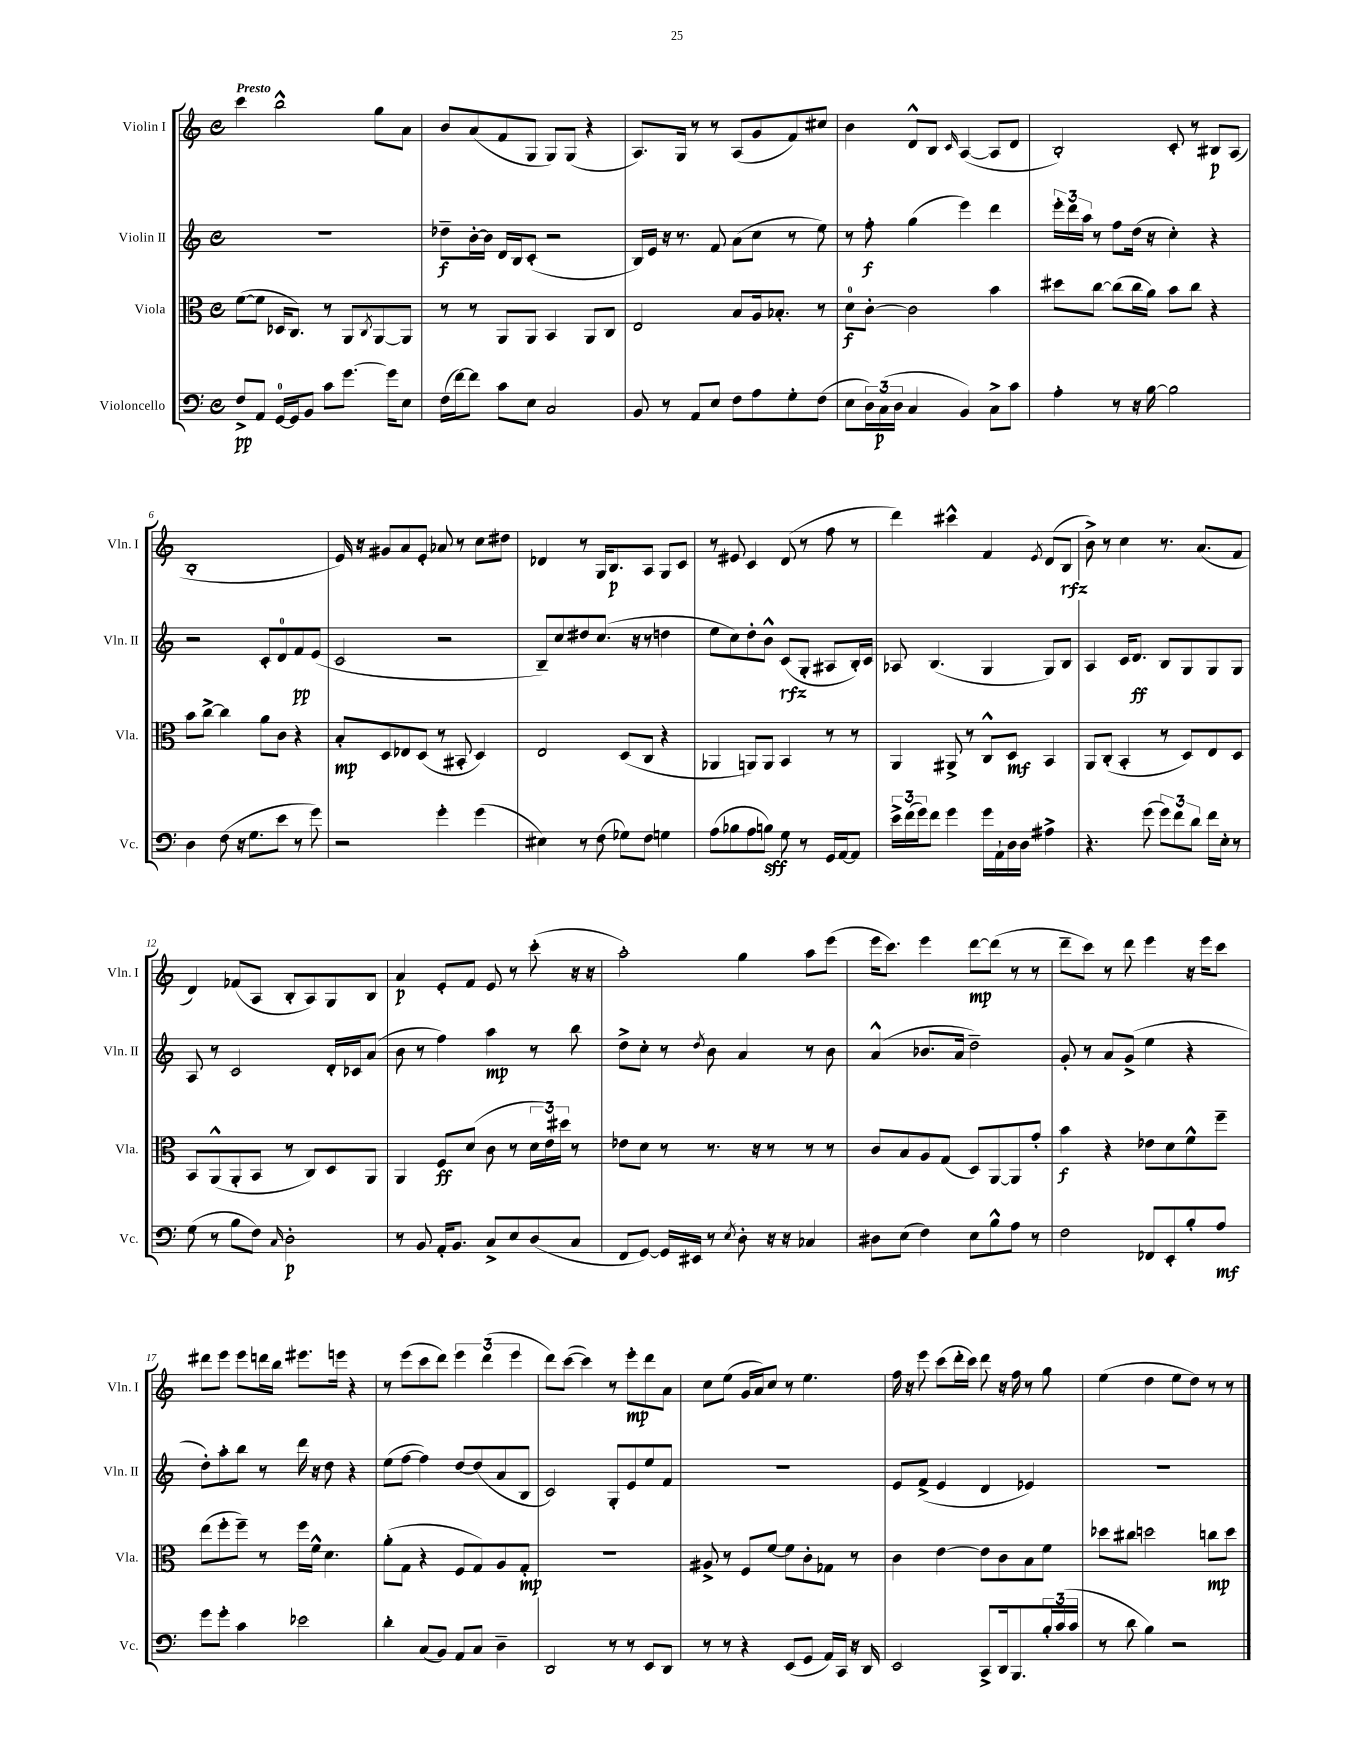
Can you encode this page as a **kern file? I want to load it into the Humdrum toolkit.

**kern	**dynam	**kern	**dynam	**kern	**dynam	**kern	**dynam
*part4	*part4	*part3	*part3	*part2	*part2	*part1	*part1
*staff4	*staff4	*staff3	*staff3	*staff2	*staff2	*staff1	*staff1
*I"Violoncello	*	*I"Viola	*	*I"Violin II	*	*I"Violin I	*
*I'Vc.	*	*I'Vla.	*	*I'Vln. II	*	*I'Vln. I	*
*clefF4	*	*clefC3	*	*clefG2	*	*clefG2	*
*k[]	*	*k[]	*	*k[]	*	*k[]	*
*M4/4	*	*M4/4	*	*M4/4	*	*M4/4	*
*met(c)	*	*met(c)	*	*met(c)	*	*met(c)	*
=1	=1	=1	=1	=1	=1	=1	=1
!	!	!	!	!	!	!LO:TX:a:B:t=Presto	!
8F^/L	pp	([8f\L	.	1r	.	4ccc\	.
8AA/J	.	8f\J]	.	.	.	.	.
[16GG/LL	.	16D-X/KL	.	.	.	2bb^^\	.
16GG/J]	.	8.C/J)	.	.	.	.	.
8BB/J	.	.	.	.	.	.	.
8c\L	.	8r	.	.	.	.	.
[8.g\J	.	8AA/L	.	.	.	.	.
.	.	8qC/	.	.	.	.	.
.	.	[8AA/	.	.	.	8gg\L	.
16g\KL]	.	.	.	.	.	.	.
8E\J	.	8AA/J]	.	.	.	8a\J	.
=2	=2	=2	=2	=2	=2	=2	=2
(16F\LL	.	8r	.	8dd-X~\L	f	8b/L	.
[16f\J)	.	.	.	.	.	.	.
8f\J]	.	8r	.	[16b'\L	.	(8a/	.
.	.	.	.	16b\JJ]	.	.	.
8c\L	.	8AA/L	.	16d/LL	.	8f/	.
.	.	.	.	16B/J	.	.	.
8E\J	.	8AA/J	.	(8c'/J	.	8G/J	.
2C/	.	4BB/	.	2r	.	8G/L)	.
.	.	.	.	.	.	(8G/J	.
.	.	8AA/L	.	.	.	4r	.
.	.	8C/J	.	.	.	.	.
=3	=3	=3	=3	=3	=3	=3	=3
8BB/	.	2E/	.	16B/LL)	.	8.A/L)	.
.	.	.	.	16e/JJ	.	.	.
8r	.	.	.	16r	.	.	.
.	.	.	.	8.r	.	16G/Jk	.
8AA/L	.	.	.	.	.	8r	.
8E/J	.	.	.	8f/	.	8r	.
8F\L	.	8B/L	.	(8a\L	.	(8A/L	.
8A\	.	16A/k	.	8cc\J	.	8g/	.
.	.	8.B-X'/J	.	.	.	.	.
8G'\	.	.	.	8r	.	8f/)	.
(8F\J	.	8r	.	8ee\)	.	8cc#X/J	.
=4	=4	=4	=4	=4	=4	=4	=4
8E\L	.	8d\L	f	8r	.	4b\	.
24D\L)	.	[8c'\J	.	8ff'\	f	.	.
(24C\	p	.	.	.	.	.	.
24D\JJ	.	.	.	.	.	.	.
4C/	.	2c\]	.	(4gg\	.	8d^^/L	.
.	.	.	.	.	.	8B/J	.
.	.	.	.	.	.	16qqc/	.
4BB/)	.	.	.	4eee\)	.	([4A/	.
8C^\L	.	4b\	.	4ddd\	.	8A/L]	.
8c\J	.	.	.	.	.	8d/J	.
=5	=5	=5	=5	=5	=5	=5	=5
4A'\	.	8dd#X\L	.	24eee'\LL	.	2B'/)	.
.	.	.	.	24ddd\	.	.	.
.	.	.	.	24aa\JJ	.	.	.
.	.	[8cc\J	.	8r	.	.	.
8r	.	(8cc\L]	.	8ff\L	.	.	.
16r	.	16cc\L	.	(16dd\Jk	.	.	.
[16B\	.	16a\JJ)	.	16r	.	.	.
2B\]	.	8b\L	.	4cc'\)	.	8c'/	.
.	.	8cc\J	.	.	.	8r	.
.	.	4r	.	4r	.	8B#X/L	p
.	.	.	.	.	.	(8A/J	.
!!LO:LB:g=z
=6	=6	=6	=6	=6	=6	=6	=6
4D\	.	8b\L	.	2r	.	1B'	.
.	.	[8cc^\J	.	.	.	.	.
(8F\	.	4cc\]	.	.	.	.	.
16r	.	.	.	.	.	.	.
8.G\L	.	.	.	.	.	.	.
.	.	8a\L	.	8c'/L	.	.	.
8e\J	.	8c\J	.	8d/	.	.	.
8r	.	4r	.	8f/	pp	.	.
8g\)	.	.	.	(8e/J	.	.	.
=7	=7	=7	=7	=7	=7	=7	=7
2r	.	8B'/L	mp	2c/	.	16e/)	.
.	.	.	.	.	.	16r	.
.	.	8D/	.	.	.	8g#X/L	.
.	.	8E-X/	.	.	.	8a/	.
.	.	(8D/J	.	.	.	8e'/J	.
4g'\	.	8r	.	2r	.	8a-X/	.
.	.	8BB#X'/	.	.	.	8r	.
(4g\	.	4D/)	.	.	.	8cc\L	.
.	.	.	.	.	.	8dd#X\J	.
=8	=8	=8	=8	=8	=8	=8	=8
4E#X\)	.	2E/	.	8B~/L)	.	4d-X/	.
.	.	.	.	8cc/	.	.	.
8r	.	.	.	8dd#X/	.	8r	.
(8F\	.	.	.	(8.cc/J	.	16G/KL	.
.	.	.	.	.	.	8.B/	p
8G-X\L)	.	(8D/L	.	.	.	.	.
.	.	.	.	16r	.	.	.
8F\J	.	8C/J	.	8r	.	8A/J	.
4Gn\	.	4r	.	4ddn\	.	8G/L	.
.	.	.	.	.	.	8c/J	.
=9	=9	=9	=9	=9	=9	=9	=9
(8A\L	.	4AA-X/	.	8ee\L	.	8r	.
8B-X\	.	.	.	8cc\)	.	8e#X/	.
8A\	.	8AAn/L)	.	8dd'\	.	4c/	.
8Bn\J)	sff	8AA/J	.	8b^^\J	.	.	.
8G\	.	4BB/	.	(8c/L	rfz	(8d/	.
8r	.	.	.	8G'/J	.	8r	.
16GG/LL	.	8r	.	8A#X/L	.	8ff\	.
[16AA/J	.	.	.	.	.	.	.
8AA/J]	.	8r	.	16B'/L)	.	8r	.
.	.	.	.	16c/JJ	.	.	.
=10	=10	=10	=10	=10	=10	=10	=10
24e^\LL	.	4AA/	.	8A-X/	.	4ddd\)	.
(24f\	.	.	.	.	.	.	.
24g\J)	.	.	.	.	.	.	.
8f\J	.	.	.	(4.B/	.	.	.
4g\	.	8AA#X^/	.	.	.	4ccc#X^^\	.
.	.	8r	.	.	.	.	.
16g\LL	.	8C^^/L	.	4G/	.	4f/	.
16AA`\	.	.	.	.	.	.	.
16D\	.	8D/J	mf	.	.	.	.
16D\JJ	.	.	.	.	.	.	.
.	.	.	.	.	.	8qe/	.
4A#X^\	.	4BB/	.	8G/L)	.	(8d/L	.
.	.	.	.	8B/J	.	8B/J	rfz
=11	=11	=11	=11	=11	=11	=11	=11
4.r	.	8AA/L	.	4A/	.	8b^\)	.
.	.	(8C'/J	.	.	.	8r	.
.	.	4BB'/	.	16c/KL	.	4cc\	.
.	.	.	.	8.d/J	ff	.	.
(8g\	.	.	.	.	.	.	.
12g\L)	.	8r	.	8B/L	.	8.r	.
12f\	.	.	.	.	.	.	.
.	.	8D/L)	.	8G/	.	.	.
12d\J	.	.	.	.	.	.	.
.	.	.	.	.	.	(8.a/L	.
16f\LL	.	8E/	.	8G/	.	.	.
16E'\JJ	.	.	.	.	.	.	.
8r	.	8D/J	.	8G/J	.	8f/J	.
!!LO:LB:g=z
=12	=12	=12	=12	=12	=12	=12	=12
(8G\	.	8BB/L	.	8A/	.	4d/)	.
8r	.	(8AA^^/	.	8r	.	.	.
8B\L	.	8AA'/	.	2c/	.	(8f-X/L	.
8F\J)	.	8BB/J	.	.	.	8A/J	.
16qqC/	.	.	.	.	.	.	.
2D'\	p	8r	.	.	.	8B'/L	.
.	.	8C/L)	.	.	.	8A/)	.
.	.	8D/	.	16d'/LL	.	8G/	.
.	.	.	.	16c-X/J	.	.	.
.	.	8AA/J	.	(8a/J	.	8B/J	.
=13	=13	=13	=13	=13	=13	=13	=13
8r	.	4AA/	.	8b\	.	4a/	p
8BB/	.	.	.	8r	.	.	.
16AA'/KL	.	8F/L	ff	4ff\)	.	8e'/L	.
8.BB/J	.	.	.	.	.	.	.
.	.	(8d/J	.	.	.	8f/J	.
8C^/L	.	8c\	.	4aa\	mp	8e/	.
8E/	.	8r	.	.	.	8r	.
(8D/	.	24d\LL	.	8r	.	(8ccc'\	.
.	.	24e\)	.	.	.	.	.
.	.	24dd#X\JJ	.	.	.	.	.
8C/J	.	8r	.	8bb\	.	16r	.
.	.	.	.	.	.	16r	.
=14	=14	=14	=14	=14	=14	=14	=14
8FF/L	.	8e-X\L	.	8dd^\L	.	2aa'\)	.
[8GG/J)	.	8d\J	.	8cc'\J	.	.	.
16GG/LL]	.	8r	.	8r	.	.	.
16EE#X/JJ	.	.	.	.	.	.	.
.	.	.	.	8qdd/	.	.	.
8r	.	8.r	.	8b\	.	.	.
8qE/	.	.	.	.	.	.	.
8D'\	.	.	.	4a/	.	4gg\	.
.	.	16r	.	.	.	.	.
16r	.	8r	.	.	.	.	.
16r	.	.	.	.	.	.	.
4C-X/	.	8r	.	8r	.	8aa\L	.
.	.	8r	.	8b\	.	(8eee\J	.
=15	=15	=15	=15	=15	=15	=15	=15
8D#X\L	.	8c/L	.	(4a^^/	.	16eee\KL	.
.	.	.	.	.	.	8.ccc\J)	.
(8E\J	.	8B/	.	.	.	.	.
4F\)	.	8A/	.	8.b-X/L	.	4eee\	.
.	.	(8G/J	.	.	.	.	.
.	.	.	.	16a/Jk	.	.	.
8E\L	.	8D/L)	.	2dd~\)	.	[8ddd\L	mp
8B^^\	.	[8AA/	.	.	.	(8ddd\J]	.
8A\J	.	8AA/]	.	.	.	8r	.
8r	.	8g'/J	.	.	.	8r	.
=16	=16	=16	=16	=16	=16	=16	=16
2F\	.	4b\	f	8g'/	.	8ddd~\L	.
.	.	.	.	8r	.	8ccc\J)	.
.	.	4r	.	8a/L	.	8r	.
.	.	.	.	(8g^/J	.	8ddd\	.
8FF-X/L	.	8e-X\L	.	4ee\	.	4eee\	.
8EE'/	.	8d\	.	.	.	.	.
8B'/	.	8f^^\	.	4r	.	16r	.
.	.	.	.	.	.	16eee\KL	.
8A/J	mf	8ff~\J	.	.	.	8ccc\J	.
!!LO:LB:g=z
=17	=17	=17	=17	=17	=17	=17	=17
8g\L	.	(8ee\L	.	8dd'\L)	.	8ddd#X\L	.
8g'\J	.	8ff'\	.	8aa'\	.	8eee\J	.
4c\	.	8ff~\J)	.	8bb\J	.	8eee\L	.
.	.	8r	.	8r	.	16dddn\L	.
.	.	.	.	.	.	16bb\JJ	.
2e-X\	.	16ff\LL	.	16ddd\	.	8.eee#X\L	.
.	.	16f^^\JJ	.	16r	.	.	.
.	.	4.d\	.	8dd\	.	.	.
.	.	.	.	.	.	16eeen\Jk	.
.	.	.	.	4r	.	4r	.
=18	=18	=18	=18	=18	=18	=18	=18
4d'\	.	(8a'\L	.	(8ee\L	.	8r	.
.	.	8G\J	.	[8ff\J	.	(8eee\L	.
(8C/L	.	4r	.	4ff\])	.	8ccc\	.
8BB/J)	.	.	.	.	.	8ddd\J)	.
8AA/L	.	8F/L	.	[8dd/L	.	6eee\	.
8C/J	.	8G/)	.	(8dd/]	.	.	.
.	.	.	.	.	.	(6ddd\	.
4D~\	.	8A/	.	8a/	.	.	.
.	.	.	.	.	.	6eee\	.
.	.	8G'/J	mp	8B/J	.	.	.
=19	=19	=19	=19	=19	=19	=19	=19
2DD/	.	1r	.	2c/)	.	8ddd\L)	.
.	.	.	.	.	.	([8ccc\J	.
.	.	.	.	.	.	4ccc\])	.
8r	.	.	.	8G'/L	.	8r	.
8r	.	.	.	8e/	.	8eee'\L	mp
8EE/L	.	.	.	8ee/	.	8ddd\	.
8DD/J	.	.	.	8f/J	.	8a\J	.
=20	=20	=20	=20	=20	=20	=20	=20
8r	.	8A#X^/	.	1r	.	8cc\L	.
8r	.	8r	.	.	.	(8ee\J	.
4r	.	8F/L	.	.	.	16g/LL	.
.	.	.	.	.	.	16a/J)	.
.	.	[8f/J	.	.	.	8cc/J	.
(8EE/L	.	8f\L]	.	.	.	8r	.
8GG/J	.	8c'\	.	.	.	4.ee\	.
16AA/LL)	.	8G-X\J	.	.	.	.	.
16CC/JJ	.	.	.	.	.	.	.
16r	.	8r	.	.	.	.	.
16DD/	.	.	.	.	.	.	.
=21	=21	=21	=21	=21	=21	=21	=21
2EE/	.	4c\	.	8e/L	.	16ff\	.
.	.	.	.	.	.	16r	.
.	.	.	.	(8f^/J	.	8eee\	.
.	.	[4e\	.	4e/	.	(8ccc\L	.
.	.	.	.	.	.	16ddd'\L	.
.	.	.	.	.	.	16ccc\JJ)	.
8CC^/L	.	8e\L]	.	4d/	.	8ddd\	.
16DD/k	.	8c\	.	.	.	16r	.
8.BBB/	.	.	.	.	.	16ff\	.
.	.	8B\	.	4e-X/)	.	8r	.
24B'/L	.	8f\J	.	.	.	8gg\	.
(24c/	.	.	.	.	.	.	.
24c/JJ	.	.	.	.	.	.	.
=22	=22	=22	=22	=22	=22	=22	=22
8r	.	8dd-X\L	.	1r	.	(4ee\	.
8d\	.	8cc#X\J	.	.	.	.	.
4B\)	.	2ddn\	.	.	.	4dd\	.
2r	.	.	.	.	.	8ee\L	.
.	.	.	.	.	.	8dd\J)	.
.	.	8ccn\L	mp	.	.	8r	.
.	.	8dd\J	.	.	.	8r	.
==	==	==	==	==	==	==	==
*-	*-	*-	*-	*-	*-	*-	*-
